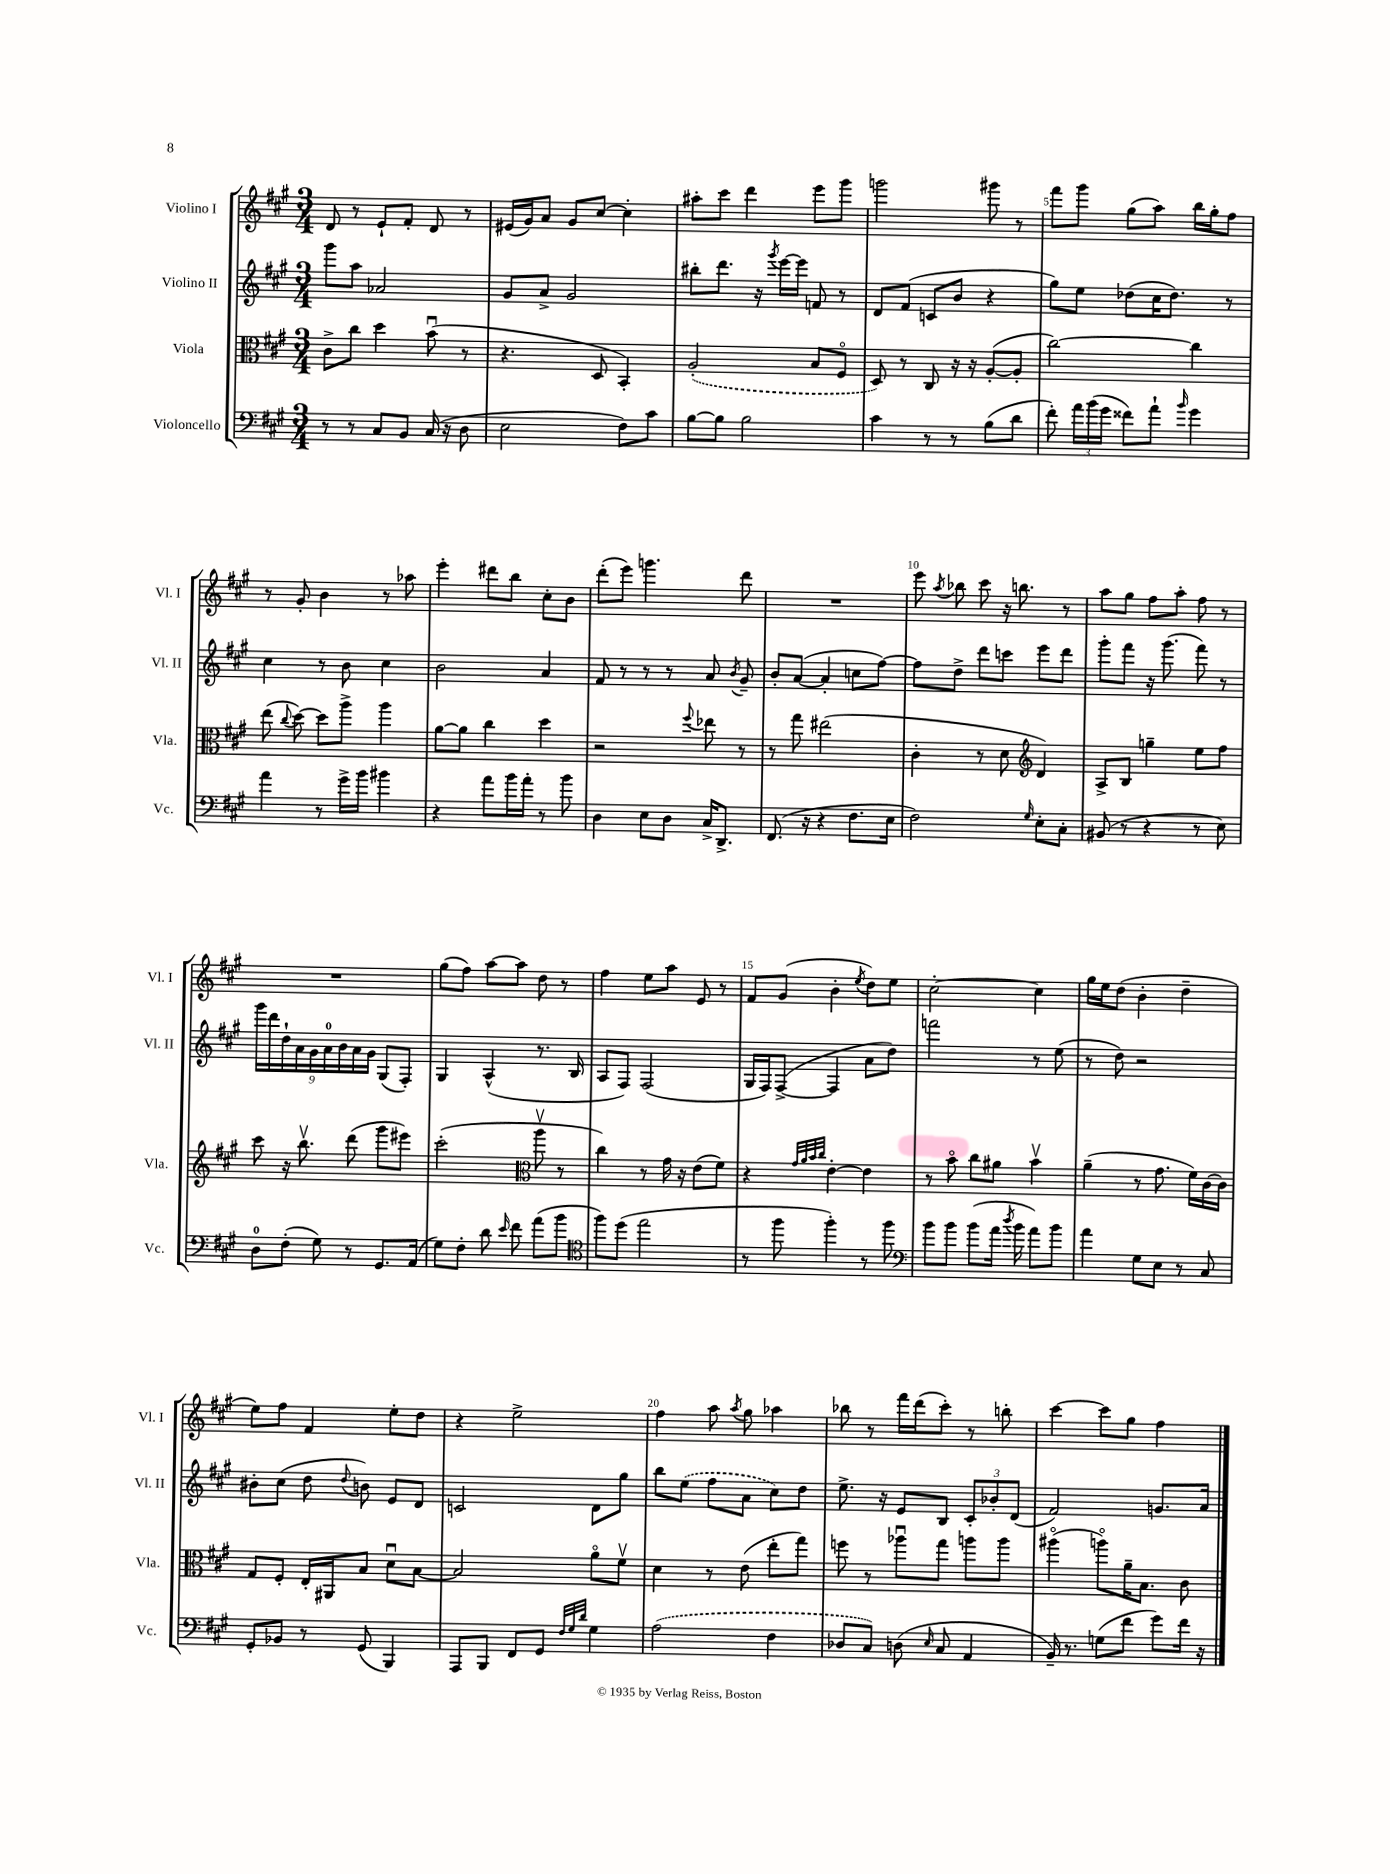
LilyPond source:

<<
\new StaffGroup <<
\new Staff = "s0" \with { instrumentName = "Violino I" shortInstrumentName = "Vl. I" } {
    \clef treble \key a \major \numericTimeSignature \time 3/4
    \autoBeamOff d'8 r8 e'8[-! fis'8]-. d'8 r8 |
    eis'16[( gis'16) a'8] gis'8[ cis''8]~ cis''4-. |
    ais''8[-. cis'''8] d'''4 e'''8[ gis'''8] |
    g'''2 gis'''8 r8 |
    fis'''8[ gis'''8] gis''8[( a''8]) b''16[ gis''16-. fis''8] |
    r8 gis'8-. b'4 r8 aes''8 |
    e'''4-. dis'''8[ b''8] cis''8[-. b'8] |
    d'''8[-.( e'''8]) g'''4. d'''8 |
    R2. |
    e'''8 \acciaccatura { a''8 } bes''8 cis'''8 r16 b''8. r8 |
    a''8[ gis''8] fis''8[ a''8]-. fis''8 r8 |
    R2. |
    gis''8[( fis''8]) a''8[~ a''8] d''8 r8 |
    fis''4 e''8[ a''8] e'8 r8 |
    fis'8[ gis'8]( b'4-. \acciaccatura { e''8 } d''8[) e''8] |
    cis''2~-. cis''4 |
    gis''16[ e''16 d''8]( b'4-. d''4-- |
    e''8[) fis''8] fis'4 e''8[-. d''8] |
    r4 e''2-> |
    fis''4 a''8 \acciaccatura { a''8 } gis''8 aes''4 |
    bes''8 r8 fis'''16[ d'''16( cis'''8]-.) r8 b''8-. |
    cis'''4~ cis'''8[ gis''8] fis''4 \bar "|." |
}
\new Staff = "s1" \with { instrumentName = "Violino II" shortInstrumentName = "Vl. II" } {
    \clef treble \key a \major \numericTimeSignature \time 3/4
    \autoBeamOff gis'''8[ a''8] aes'2 |
    gis'8[ a'8]-> gis'2 |
    bis''8[-. d'''8.] r16 \acciaccatura { gis'''8 } e'''16[~ e'''16] f'8 r8 |
    d'8[ fis'8]( c'8[ b'8] r4 |
    gis''8[) e''8] des''8[( cis''16 des''8.]) r8 |
    cis''4 r8 b'8 cis''4 |
    b'2 a'4 |
    fis'8 r8 r8 r8 a'8 \acciaccatura { b'8 } gis'8-- |
    b'8[-. a'8]~( a'4-. c''8[ fis''8]~) |
    fis''8[ d''8]-> d'''8[ c'''8] e'''8[ d'''8] |
    gis'''8[-. fis'''8] r16 gis'''8.( fis'''8) r8 |
    \tuplet 9/8 { gis'''16[ d'''16 d''16-! a'16 gis'16 a'16-0 b'16 a'16 gis'16] } gis8[( fis8]-.) |
    gis4 a4-^( r8. b16 |
    a8[ fis8]) fis2( |
    gis16[ fis16) fis8]~->( fis4 a'8[ d''8]) |
    f'''2 r8 e''8( |
    r8 d''8) r2 |
    bis'8[-. cis''8]( d''8 \appoggiatura { d''8 } b'8) e'8[ d'8] |
    c'2 d'8[ gis''8] |
    b''8[ \once \slurDashed e''8]( fis''8[ a'8] cis''8[) d''8] |
    e''8.-> r16 e'8[ b8] \tuplet 3/2 { cis'8[-. bes'8-. d'8]( } |
    fis'2) g'8.[ a'16] \bar "|." |
}
\new Staff = "s2" \with { instrumentName = "Viola" shortInstrumentName = "Vla." } {
    \clef alto \key a \major \numericTimeSignature \time 3/4
    \autoBeamOff cis'8[-> cis''8] d''4 b'8\downbow( r8 |
    r4. d8 b,4-.) |
    \once \slurDashed a2-.( b8[ fis8]\flageolet |
    d8) r8 cis8 r16 r16 a8[~-.( a8]-. |
    cis''2~) cis''4 |
    e''8( \appoggiatura { cis''8 } d''8~) d''8[ a''8]-> a''4 |
    a'8[~ a'8] cis''4 d''4 |
    r2 \appoggiatura { fis''8 } ees''8 r8 |
    r8 gis''8 eis''2( |
    cis'4-. r8 d'8 \clef treble d'4) |
    a8[-> b8] g''4-- e''8[ fis''8] |
    cis'''8 r16 b''8.\upbow d'''8( gis'''8[ eis'''8]) |
    cis'''2-.( \clef alto a''8\upbow r8 |
    cis''4) r8 gis'16 r16 e'8[( fis'8]) |
    r4 \grace { gis'32[ a'32 b'32 cis''32] } e'4~-. e'4 |
    r8 b'8\flageolet cis''8[ ais'8] b'4\upbow |
    a'4--( r8 gis'8. fis'16[) cis'16~ cis'16] |
    gis8[ fis8]-. e16[-. ais,16 b8] d'8[\downbow b8]~ |
    b2 a'8[\flageolet fis'8]\upbow |
    d'4 r8 e'8( e''8[-. gis''8]) |
    f''8 r8 aes''8[\downbow gis''8] a''8[ a''8] |
    ais''4\flageolet( a''8[\flageolet) a'16-- b8.] cis'8 \bar "|." |
}
\new Staff = "s3" \with { instrumentName = "Violoncello" shortInstrumentName = "Vc." } {
    \clef bass \key a \major \numericTimeSignature \time 3/4
    \autoBeamOff r8 r8 cis8[ b,8] cis16( r16 d8 |
    e2 fis8[) cis'8] |
    b8[~ b8] b2 |
    cis'4 r8 r8 b8[( d'8] |
    fis'8-.) \tuplet 3/2 { a'16[ b'16( gis'16] } fisis'8[) a'8]-! \grace { b'16 } gis'4 |
    a'4 r8 gis'16[-> b'16] bis'4 |
    r4 a'8[ b'16 a'16]-. r8 b'8 |
    d4 e8[ d8] cis16[-> d,8.]-> |
    fis,8.( r16 r4 fis8.[ e16] |
    fis2) \grace { gis16 } e8[-. cis8]-. |
    bis,8( r8 r4 r8 e8) |
    d8[-0 fis8]-.( gis8) r8 gis,8.[ a,16]( |
    gis8[) fis8]-. d'8 \grace { e'16 } fis'8 a'8[( b'8] |
    \clef tenor fis''8[) d''8]( e''2 |
    r8 fis''8 fis''4-.) r8 fis''8 |
    \clef bass b'8[ b'8] b'8[( a'16] \acciaccatura { d''8 } b'16 a'8[) b'8] |
    a'4 gis8[ e8] r8 cis8 |
    gis,8[-. bes,8] r8 gis,8( b,,4) |
    a,,8[ b,,8] fis,8[ gis,8] \grace { fis32[ gis32 d'32] } gis4 |
    \once \slurDashed a2( fis4 |
    des8[ cis8]) d8( \grace { e16 } cis8 a,4 |
    b,16--) r8. g8[( fis'8] gis'8[) fis'16] r16 \bar "|." |
}
>>
>>
\layout { \context { \Score \override BarNumber.break-visibility = ##(#f #t #t) barNumberVisibility = #(every-nth-bar-number-visible 5) } }
